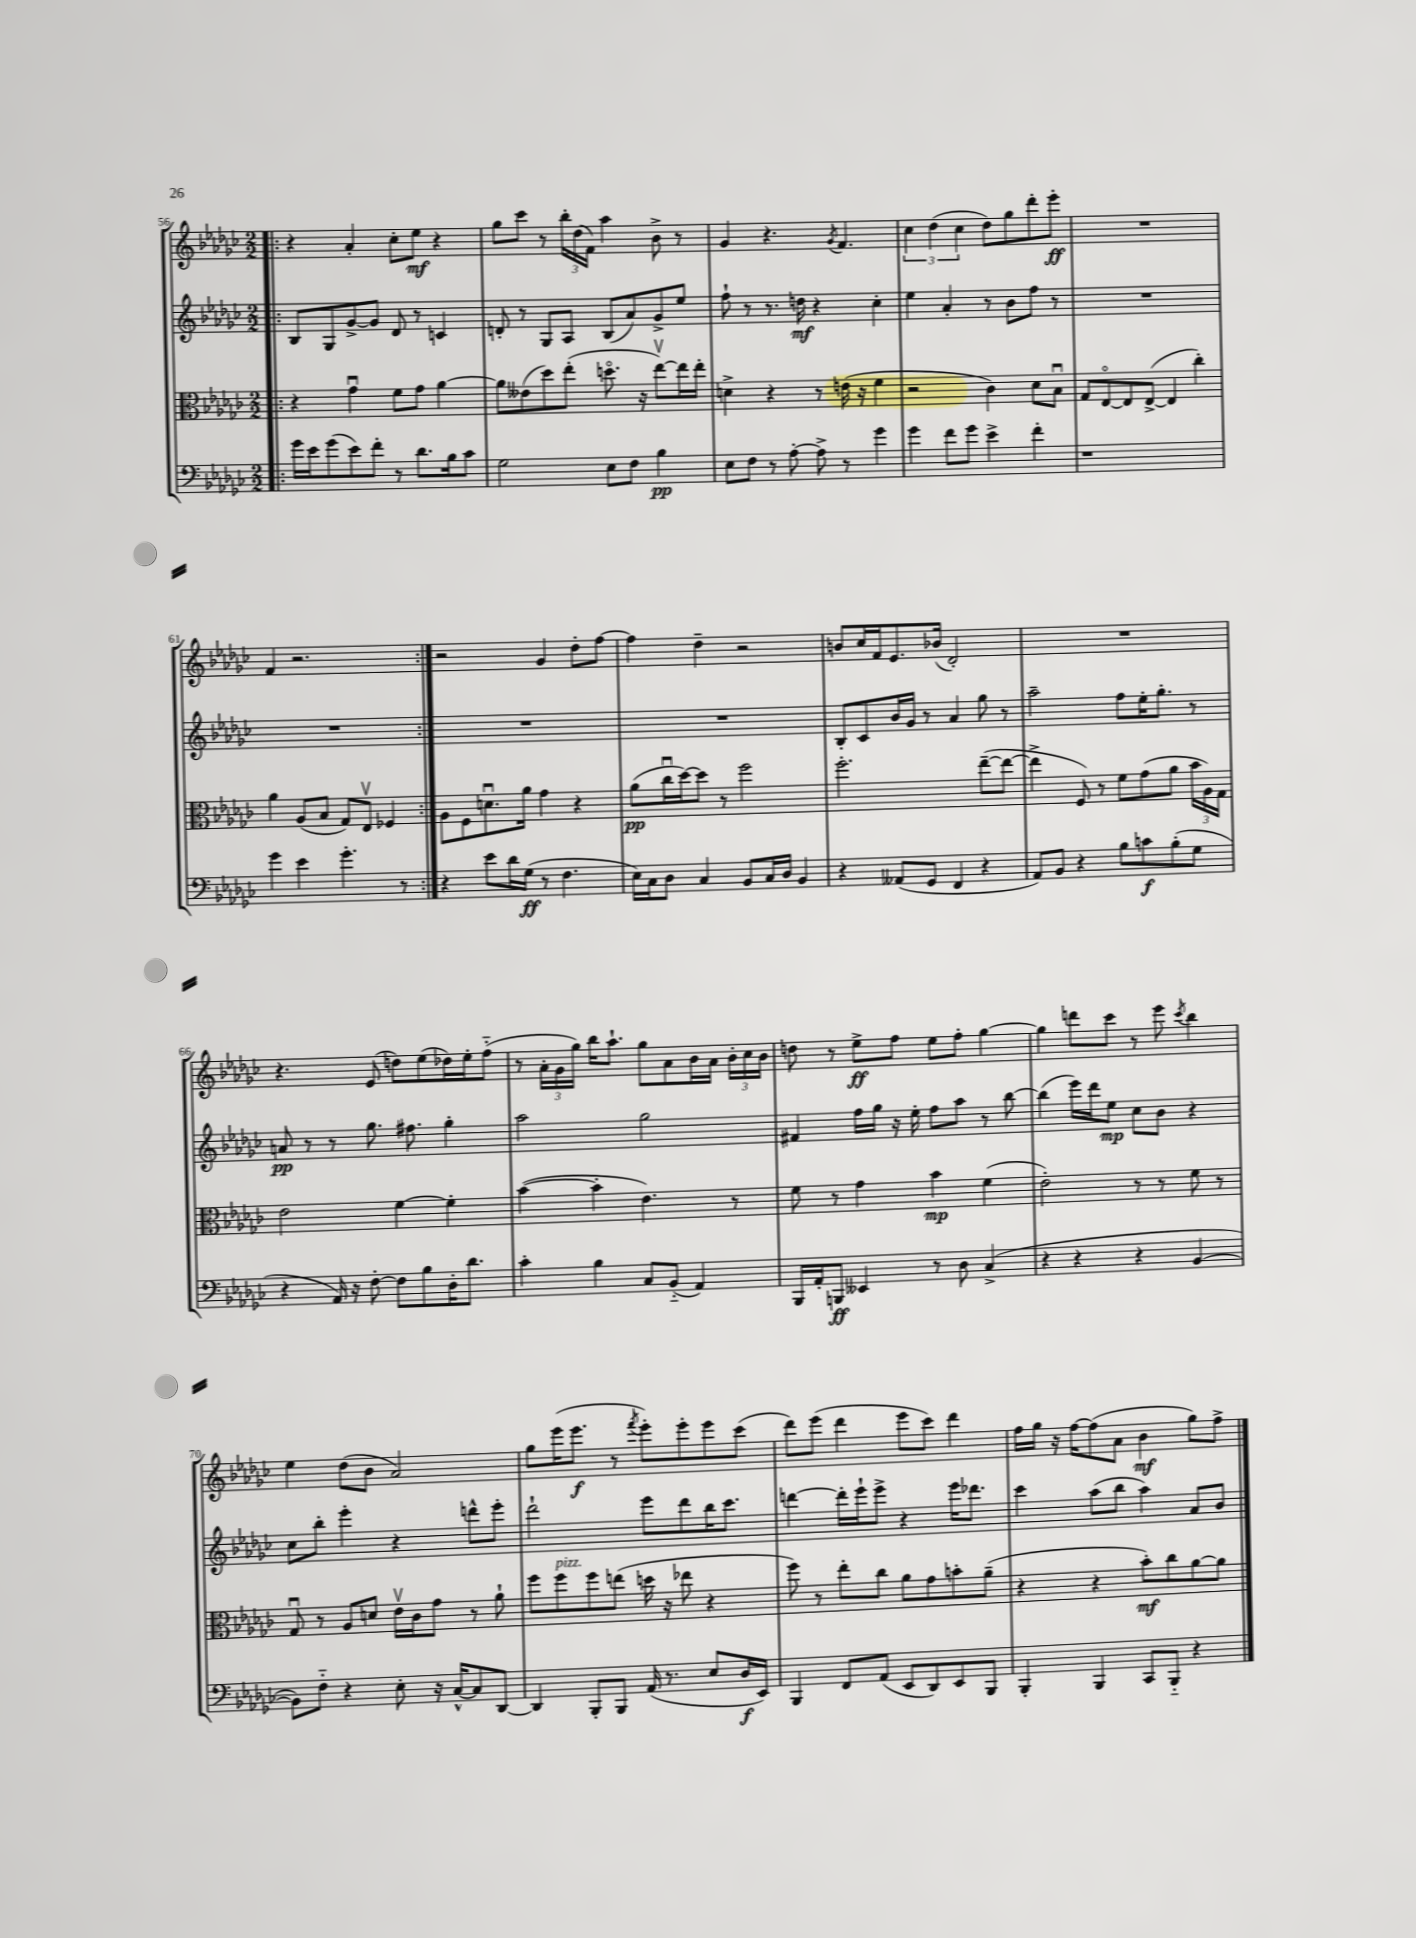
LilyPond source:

<<
\new StaffGroup <<
\new Staff = "s0" {
    \clef treble \key ges \major \numericTimeSignature \time 2/2
    \autoBeamOff \repeat volta 2 { \bar ".|:" r4 aes'4-. ces''8[-. ees''8]\mf r4 |
    ges''8[ ces'''8] r8 \tuplet 3/2 { bes''16[-. des''16( f'16]) } aes''4 bes'8-> r8 |
    ges'4 r4. \acciaccatura { ges'8 } f'4. |
    \tuplet 3/2 { ces''4 des''4( ces''4 } des''8[) ges''8 des'''8-. ees'''8]-.\ff |
    R1 |
    f'4 r2. | }
    r2 ges'4 des''8[-. f''8]~ |
    f''4 des''4-- r2 |
    b'8[ ces''16 f'16 ees'8. bes'16]( des'2-.) |
    R1 |
    r4. ees'8( d''8[) ees''8( des''16) ees''16-. f''8]-_( |
    r8 \tuplet 3/2 { aes'16[-. ges'16 ges''16]) } bes''16[ aes''8.]-! ges''8[ aes'8 bes'16 aes'16] \tuplet 3/2 { bes'16[-. ces''16 bes'16] } |
    d''8 r8 ees''8[->\ff f''8] ees''8[ f''8]-. ges''4~ |
    ges''4 d'''8[ ces'''8] r8 ees'''8 \acciaccatura { ces'''8 } bes''4 |
    ees''4 des''8[( bes'8] aes'2) |
    ges''8[ ees'''16( ees'''8.]\f r8 \acciaccatura { f'''8 } ees'''8[-.) ees'''8-. ees'''8 ces'''8]( |
    des'''8[) ees'''8]( des'''4 ees'''8[ ces'''8]) des'''4 |
    f''16[ ges''16] r16 f''16[~ f''8( aes'8] bes'4\mf ges''8[) f''8]-> \bar "|." |
}
\new Staff = "s1" {
    \clef treble \key ges \major \numericTimeSignature \time 2/2
    \autoBeamOff \repeat volta 2 { \bar ".|:" bes8[ ges8 ges'8~-> ges'8] des'8 r8 c'4 |
    d'8-. r8 ges8[ aes8] bes8[( aes'8) ges'8-> ees''8] |
    f''8-! r8 r8. d''16\mf r4 ces''4-. |
    ees''4 aes'4-. r8 bes'8[ f''8] r8 |
    R1 |
    R1 | }
    R1 |
    R1 |
    bes8[-. ces'8 bes'16 ges'16] r8 aes'4 ges''8 r8 |
    aes''2-- f''8[ ees''16-. ges''8.]-. r8 |
    a'8\pp r8 r8 ges''8. fis''8. ges''4-. |
    aes''2 ges''2 |
    fis'4 f''16[ ges''16] r16 ees''16-. f''8[ aes''8] r8 bes''8~ |
    bes''4( ees'''16[) des'''16 ees''8]\mp ces''8[ bes'8] r4 |
    ces''8[ bes''8]-. ees'''4-. r4 d'''8[-^ ees'''8]-. |
    des'''2-! ees'''8[ des'''8 bes''16 ces'''8.] |
    d'''4~ d'''16[-. ees'''16-! ees'''8]-> r4 ees'''16[ des'''8.] |
    ces'''4 aes''8[( bes''8] aes''4) aes'8[ bes'8] \bar "|." |
}
\new Staff = "s2" {
    \clef alto \key ges \major \numericTimeSignature \time 2/2
    \autoBeamOff \repeat volta 2 { \bar ".|:" r4 ges'4\downbow f'8[ ges'8] aes'4~ |
    aes'8[ eeses'8( des''8) ees''8]-.( d''8.\flageolet r16 ees''8[~\upbow) ees''16 ees''16]-. |
    d'4-> r4 r8 e'16( r16 f'4 |
    r2 ces'4) des'8[ bes8]\downbow |
    ges8[ ees8~\flageolet ees8 ees8]~->( ees4 ces''4-.) |
    aes'4 aes8[( bes8] ges8[) ees8]\upbow fes4 | }
    aes8[ f8 d'8.\downbow aes'16] ges'4 r4 |
    aes'8[\pp( ces''16\downbow des''16~) des''8] r8 f''2 |
    f''2.-. ees''8[~--( ees''8]~ |
    ees''4-> f8) r8 f'8[ ges'8( aes'8] \tuplet 3/2 { bes'16[ aes16) ges16] } |
    ees'2 f'4~ f'4-. |
    bes'4~( bes'4-. ees'4.) r8 |
    f'8 r8 ges'4 bes'4\mp f'4( |
    ees'2-.) r8 r8 f'8 r8 |
    ges8\downbow r8 aes8[ d'8] ees'16[\upbow ces'16 ges'8] r8 aes'8-! |
    f''8[ f''8^\markup { \italic "pizz." } f''8 e''8]( d''16 r16 ees''8 r4 |
    f''8) r8 ees''8[-. ces''8] aes'8[ ges'8 b'8-. aes'8]--( |
    r4 r4 bes'8[-.\mf) ces''8 aes'8~ aes'8] \bar "|." |
}
\new Staff = "s3" {
    \clef bass \key ges \major \numericTimeSignature \time 2/2
    \autoBeamOff \repeat volta 2 { \bar ".|:" ges'16[ ees'16 ges'8( ees'8) f'8]-. r8 des'8.[ bes16 ces'8] |
    ges2 ees8[ f8] bes4\pp |
    ees8[ f8] r8 aes8~-. aes8-> r8 ges'4 |
    ges'4 f'8[ ges'8] ees'4-> f'4-. |
    r1 |
    ges'4 ees'4 ges'4.-. r8 | }
    r4 ees'8[ des'16 ges16]\ff( r8 f4. |
    ees16[) ces16 des8] ces4 bes,8[ ces16 des16] bes,4 |
    r4 aeses,8[( ges,8] f,4 r4 |
    aes,8[) bes,8] r4 bes8[ c'8\f bes8-.( ges8] |
    r4 aes,16) r16 f8~-. f8[ bes8 des16-. des'8.] |
    ces'4-. bes4 ces8[ bes,8]-_( aes,4) |
    bes,,16[ aes,16-. b,,8]\ff eeses,4 r8 des8 ces4->( |
    r4 r4 r4 bes,4~ |
    bes,8[) f8]-_ r4 ees8-. r16 ces16[~-^ ces8 des,8]~ |
    des,4 bes,,8[-. bes,,8] aes,16( r8. ees8[ des16\f ees,16]) |
    bes,,4 f,8[ aes,8]( ees,8[ des,8) ees,8 bes,,8] |
    bes,,4-. bes,,4 ces,8[ bes,,8]-_ r4 \bar "|." |
}
>>
>>
\layout { \context { \Score currentBarNumber = #56 } }
